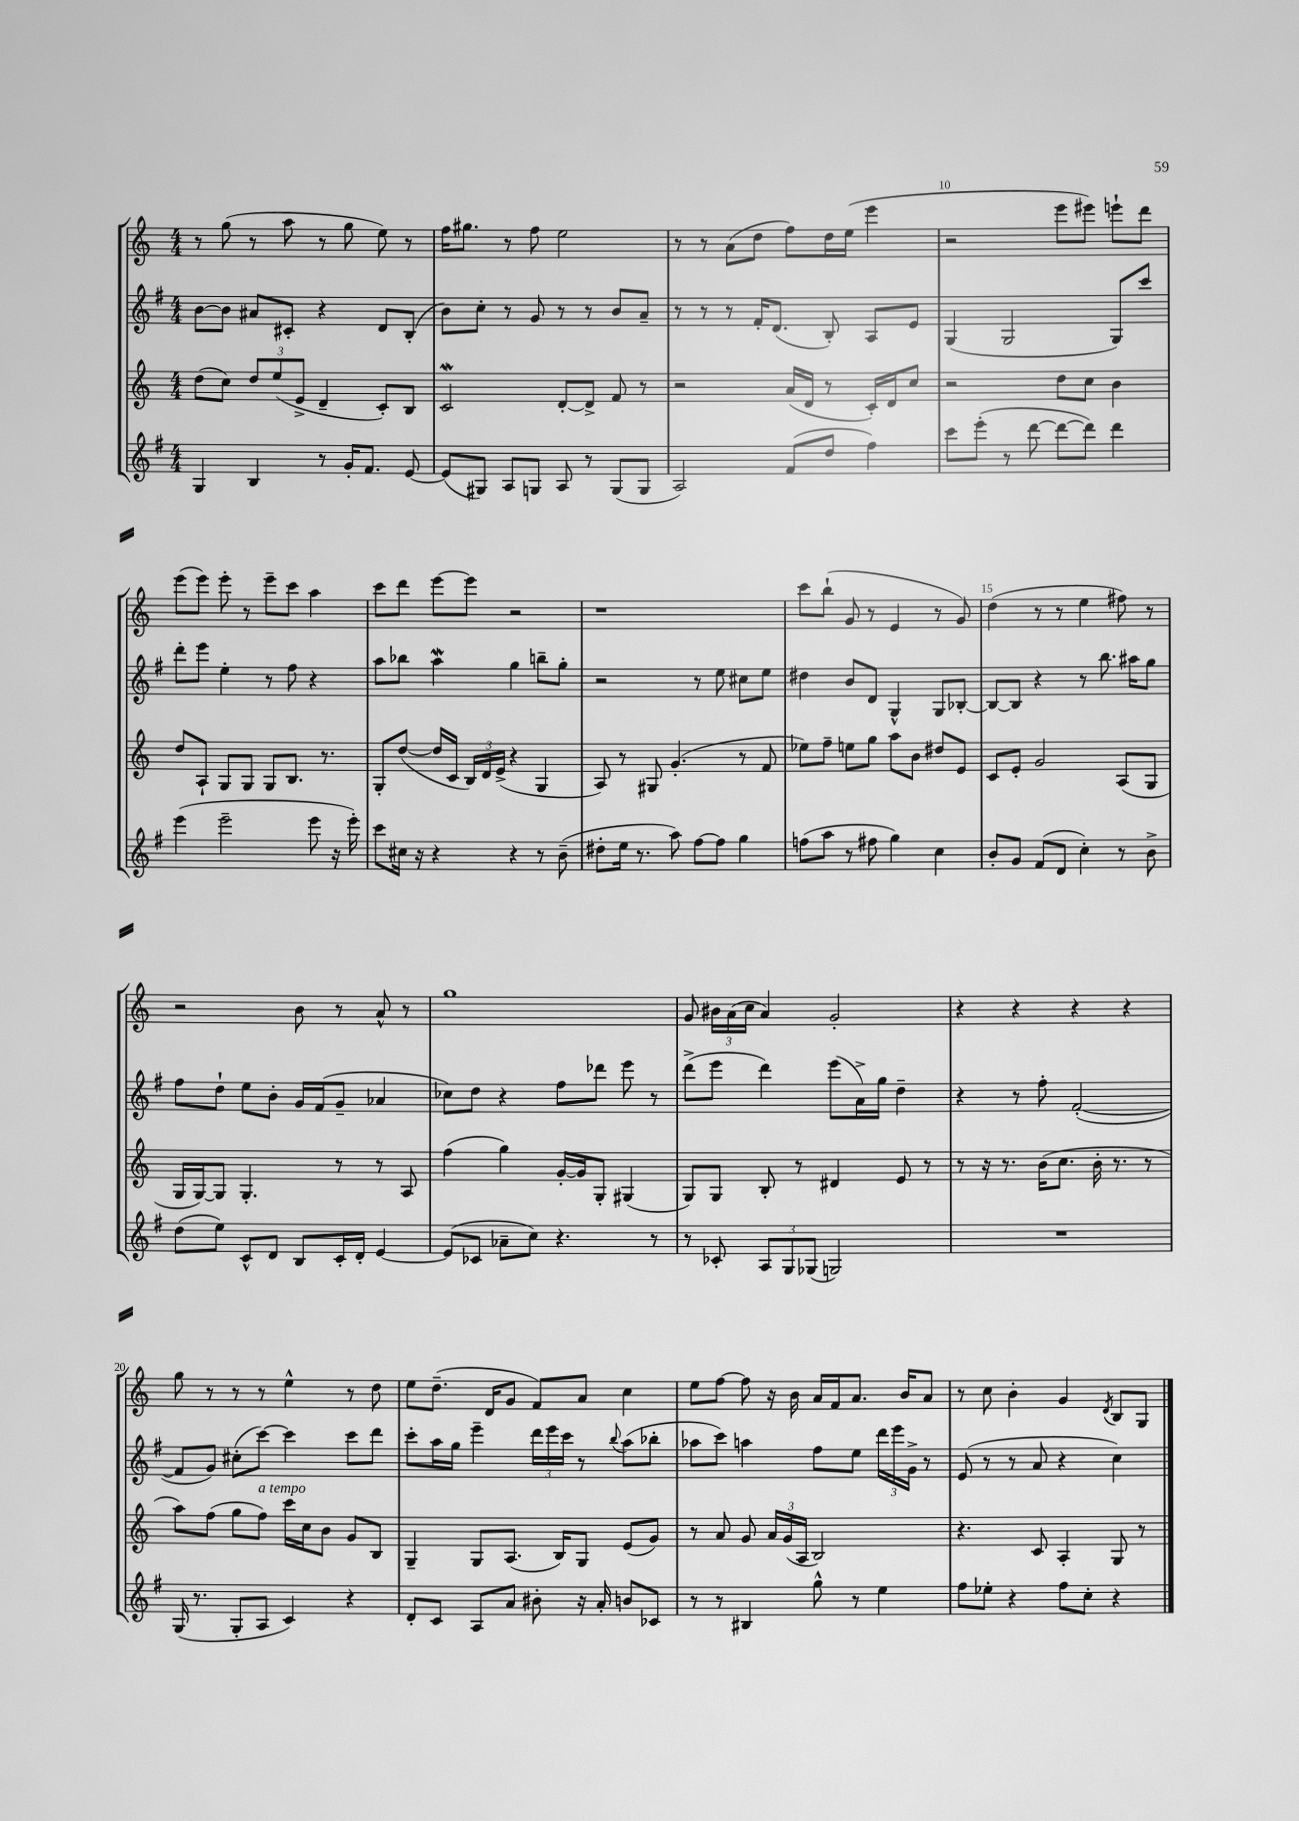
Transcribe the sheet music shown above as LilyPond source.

<<
\new StaffGroup <<
\new Staff = "s0" {
    \clef treble \key c \major \numericTimeSignature \time 4/4
    \autoBeamOff r8 g''8( r8 a''8 r8 g''8 e''8) r8 |
    f''16[ gis''8.] r8 f''8 e''2 |
    r8 r8 a'8[( d''8] f''8[) d''16 e''16]( e'''4 |
    r2 e'''8[ eis'''8]) e'''8[-! d'''8] |
    e'''8[( e'''8]) e'''8-. r8 e'''8[-- c'''8] a''4 |
    c'''8[ d'''8] e'''8[~ e'''8] r2 |
    r1 |
    c'''8[ b''8]-!( g'8 r8 e'4 r8 g'8) |
    d''4( r8 r8 e''4 fis''8) r8 |
    r2 b'8 r8 a'8-^ r8 |
    g''1 |
    g'8 \tuplet 3/2 { bis'16[ a'16( c''16] } a'4) g'2-. |
    r4 r4 r4 r4 |
    g''8 r8 r8 r8 e''4-^ r8 d''8 |
    e''8[ d''8.]--( d'16[ g'8] f'8[) a'8] c''4 |
    e''8[ f''8]~ f''8 r16 b'16 a'16[ f'16 a'8.] b'16[ a'8] |
    r8 c''8 b'4-. g'4 \acciaccatura { d'8 } b8[ g8] \bar "|." |
}
\new Staff = "s1" {
    \clef treble \key g \major \numericTimeSignature \time 4/4
    \autoBeamOff b'8[~ b'8] ais'8[ cis'8]-. r4 d'8[ b8]-.( |
    b'8[) c''8]-. r8 g'8 r8 r8 b'8[ a'8]-- |
    r8 r8 r8 fis'16[-. d'8.]( b8-.) a8[ e'8] |
    g4( g2 g8[) c'''8] |
    d'''8[-. e'''8] e''4-. r8 fis''8 r4 |
    a''8[ bes''8] a''4\mordent g''4 b''8[-- g''8]-. |
    r2 r8 e''8 cis''8[ e''8] |
    dis''4 b'8[ d'8] g4-^ g8[ bes8]~-. |
    bes8[~ bes8] r4 r8 b''8. ais''16[ g''8] |
    fis''8[ d''8]-! e''8[ b'8]-. g'16[ fis'16( g'8]-- aes'4 |
    ces''8[) d''8] r4 fis''8[ des'''8] e'''8 r8 |
    d'''8[->( e'''8] d'''4) e'''8[( a'16->) g''16] d''4-- |
    r4 r8 fis''8-. fis'2~-.( |
    fis'8[ g'8]) cis''8[-.( c'''8]~) c'''4 c'''8[ d'''8] |
    c'''8[-. a''16 g''16] e'''4-- \tuplet 3/2 { d'''16[ e'''16 c'''16] } r8 \appoggiatura { b''8 } a''8[( bes''8]-. |
    aes''8[ c'''8]) a''4 fis''8[ e''8] \tuplet 3/2 { d'''16[ e'''16 g'16]-> } r8 |
    e'8( r8 r8 a'8 r4 c''4) \bar "|." |
}
\new Staff = "s2" {
    \clef treble \key c \major \numericTimeSignature \time 4/4
    \autoBeamOff d''8[( c''8]) \tuplet 3/2 { d''8[ e''8( e'8]-> } d'4-- c'8[-.) b8] |
    c'2\mordent d'8[~-. d'8]-> f'8 r8 |
    r2 a'16[( d'16] r8 c'16[-.) d'16 c''8] |
    r2 d''8[ c''8] b'4 |
    d''8[ a8]-! g8[ g8] g8[ b8.] r8. |
    g8[-. d''8]~( d''16[ c'16] \tuplet 3/2 { b16[) d'16 e'16]->( } r4 g4 |
    a8) r8 gis8 g'4.-.( r8 f'8 |
    ees''8[) f''8]-- e''8[ g''8] a''8[ b'8] dis''8[ e'8] |
    c'8[ e'8]-. g'2 a8[( g8] |
    g16[ g16~) g8] g4.-. r8 r8 a8 |
    f''4( g''4) g'16[~-. g'16 g8]-. gis4( |
    g8[) g8] b8-. r8 dis'4 e'8 r8 |
    r8 r16 r8. b'16[( c''8.] b'16-. r8. r8 |
    a''8[) f''8]( g''8[ f''8]^\markup { \italic "a tempo" }) c'''16[ c''16 b'8] g'8[ b8] |
    g4-- g8[ a8.]( b16[) g8] e'8[( g'8]) |
    r8 a'8 g'8 \tuplet 3/2 { a'16[ g'16( a16] } b2) |
    r4. c'8 a4-. g8 r8 \bar "|." |
}
\new Staff = "s3" {
    \clef treble \key g \major \numericTimeSignature \time 4/4
    \autoBeamOff g4 b4 r8 g'16[-. fis'8.] e'8~ |
    e'8[( gis8]) a8[ g8] a8 r8 g8[( g8] |
    a2) fis'8[( d''8] fis''4) |
    c'''8[ e'''8]-.( r8 d'''8~ d'''8[~ d'''8]) d'''4 |
    e'''4( e'''2-- e'''8 r16 e'''16-.) |
    c'''8[ cis''16] r16 r4 r4 r8 b'8--( |
    dis''8[-. e''16] r8. a''8) fis''8[~ fis''8] g''4 |
    f''8[( a''8] r8 fis''8 g''4) c''4 |
    b'8[-. g'8] fis'8[( d'8] c''4-.) r8 b'8-> |
    d''8[( e''8]) c'8[-^ d'8] b8[ c'16-. d'16]-. e'4~ |
    e'8[( ces'8] aes'8[-- c''8]) r4. r8 |
    r8 ces'8-. \tuplet 3/2 { a8[ g8 ges8]( } g2) |
    R1 |
    g16( r8. g8[-. a8] c'4) r4 |
    d'8[-. c'8] a8[ a'8] bis'8-. r16 a'16-. b'8[ ces'8] |
    r8 r8 bis4 g''8-^ r8 e''4 |
    fis''8[ ees''8]-. r4 fis''8[ c''8]-. r4 \bar "|." |
}
>>
>>
\layout { \context { \Score currentBarNumber = #7 \override BarNumber.break-visibility = ##(#f #t #t) barNumberVisibility = #(every-nth-bar-number-visible 5) } }
